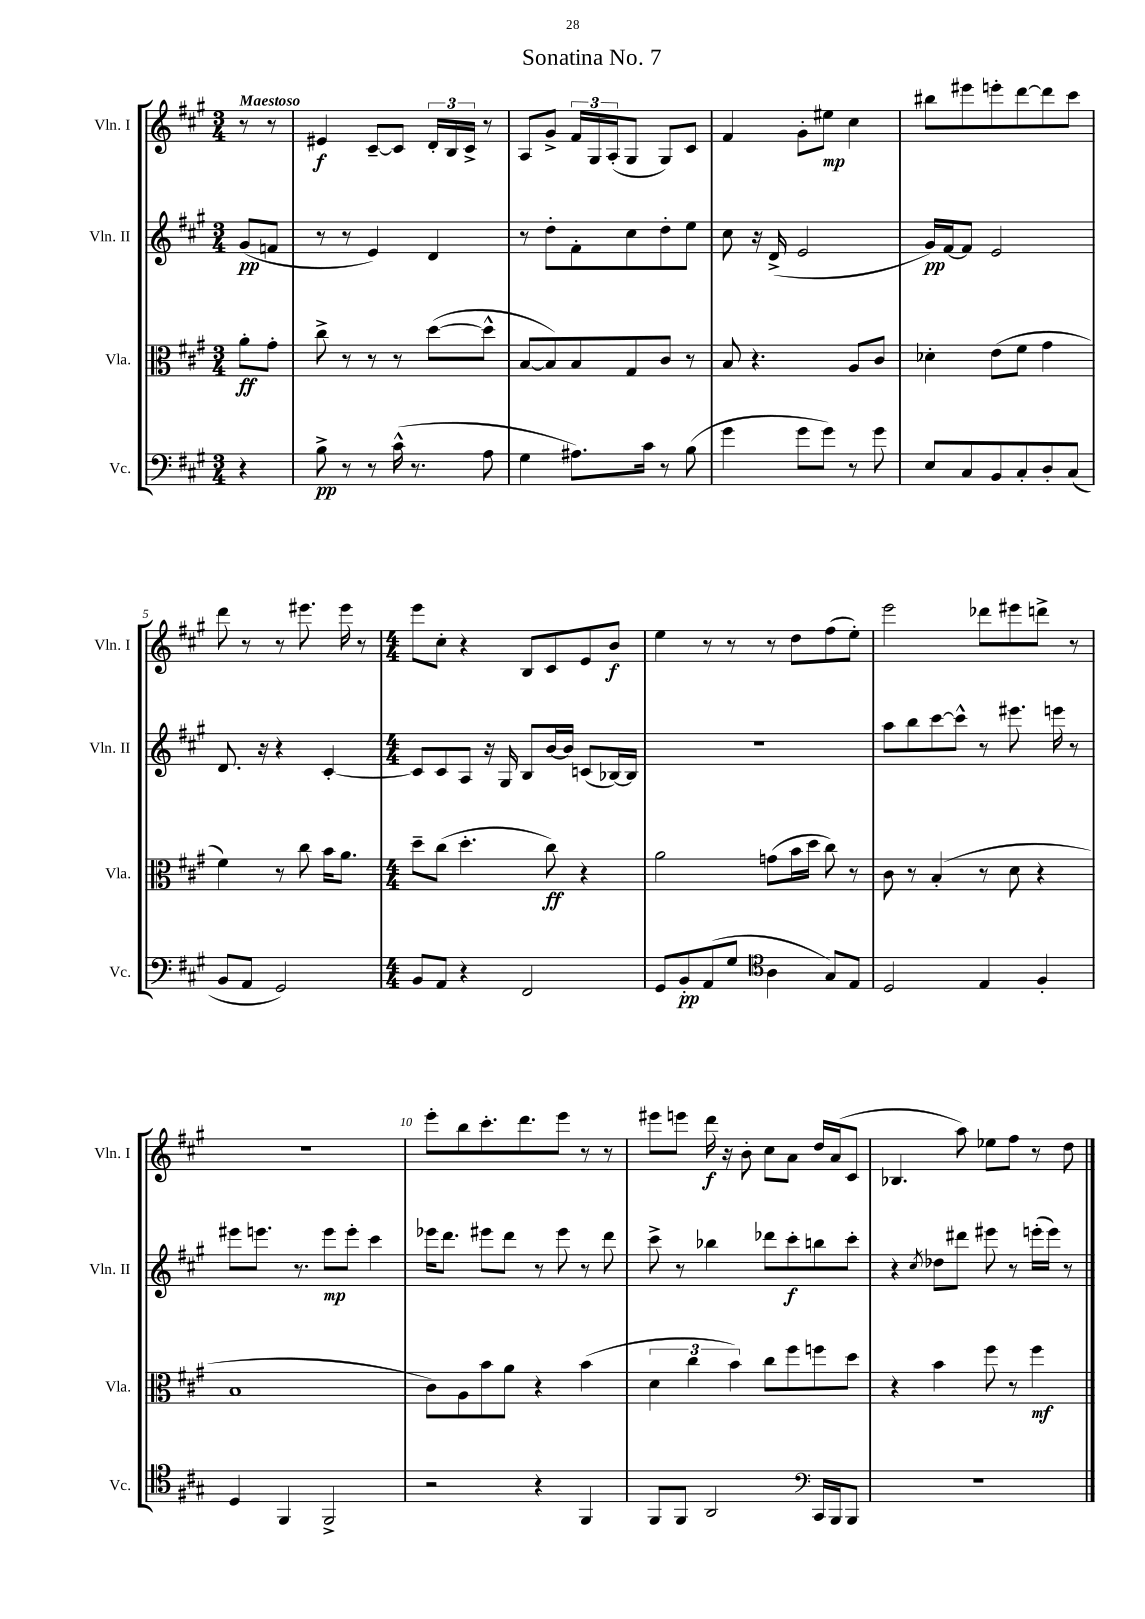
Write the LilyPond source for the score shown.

\header { title = "Sonatina No. 7" }
<<
\new StaffGroup <<
\new Staff = "s0" \with { instrumentName = "Vln. I" shortInstrumentName = "Vln. I" } {
    \clef treble \key a \major \numericTimeSignature \time 3/4 \partial 4 \tempo "Maestoso"
    r8 r8 |
    eis'4\f cis'8~-- cis'8 \tuplet 3/2 { d'16-. b16 cis'16-> } r8 |
    a8 gis'8-> \tuplet 3/2 { fis'16 gis16 a16-.( } gis8 gis8) cis'8 |
    fis'4 gis'8-. eis''8\mp cis''4 |
    bis''8 eis'''8 e'''8-. d'''8~ d'''8 cis'''8 |
    d'''8 r8 r8 eis'''8. eis'''16 r8 |
    \numericTimeSignature \time 4/4 e'''8 cis''8-. r4 b8 cis'8 e'8 b'8\f |
    e''4 r8 r8 r8 d''8 fis''8( e''8-.) |
    e'''2 des'''8 eis'''8 d'''8-> r8 |
    R1 |
    e'''8-. b''8 cis'''8.-. d'''8. e'''8 r8 r8 |
    eis'''8 e'''8 d'''16\f r16 b'8-. cis''8 a'8 d''16 a'16( cis'8 |
    bes4. a''8) ees''8 fis''8 r8 d''8 \bar "|." |
}
\new Staff = "s1" \with { instrumentName = "Vln. II" shortInstrumentName = "Vln. II" } {
    \clef treble \key a \major \numericTimeSignature \time 3/4 \partial 4
    gis'8\pp( f'8 |
    r8 r8 e'4) d'4 |
    r8 d''8-. fis'8-. cis''8 d''8-. e''8 |
    cis''8 r16 d'16->( e'2 |
    gis'16\pp) fis'16~ fis'8 e'2 |
    d'8. r16 r4 cis'4~-. |
    \numericTimeSignature \time 4/4 cis'8 cis'8 a8 r16 gis16 b8 b'16~ b'16 c'8( bes16~) bes16 |
    R1 |
    a''8 b''8 cis'''8~ cis'''8-^ r8 eis'''8. e'''16 r8 |
    eis'''8 e'''8. r8. e'''8\mp e'''8-. cis'''4 |
    ees'''16 d'''8. eis'''8 d'''8 r8 eis'''8 r8 d'''8 |
    cis'''8-> r8 bes''4 des'''8 cis'''8-.\f b''8 cis'''8-. |
    r4 \acciaccatura { cis''8 } des''8 dis'''8 eis'''8 r8 e'''16-.( e'''16) r8 \bar "|." |
}
\new Staff = "s2" \with { instrumentName = "Vla." shortInstrumentName = "Vla." } {
    \clef alto \key a \major \numericTimeSignature \time 3/4 \partial 4
    a'8-.\ff gis'8-. |
    cis''8-> r8 r8 r8 d''8~( d''8-^ |
    b8~ b8) b8 gis8 cis'8 r8 |
    b8 r4. a8 cis'8 |
    des'4-. e'8( fis'8 gis'4 |
    fis'4) r8 cis''8 b'16 a'8. |
    \numericTimeSignature \time 4/4 d''8-- cis''8( d''4.-. cis''8\ff) r4 |
    a'2 g'8( b'16 d''16 cis''8) r8 |
    cis'8 r8 b4-.( r8 d'8 r4 |
    b1 |
    cis'8) a8 b'8 a'8 r4 b'4( |
    \tuplet 3/2 { d'4 cis''4 b'4) } cis''8 fis''8 f''8 d''8 |
    r4 b'4 fis''8 r8 fis''4\mf \bar "|." |
}
\new Staff = "s3" \with { instrumentName = "Vc." shortInstrumentName = "Vc." } {
    \clef bass \key a \major \numericTimeSignature \time 3/4 \partial 4
    r4 |
    b8->\pp r8 r8 cis'16-^( r8. a8 |
    gis4 ais8.) cis'16 r8 b8( |
    gis'4 gis'8 gis'8) r8 gis'8 |
    e8 cis8 b,8 cis8-. d8-. cis8( |
    b,8 a,8 gis,2) |
    \numericTimeSignature \time 4/4 b,8 a,8 r4 fis,2 |
    gis,8 b,8-.\pp a,8( gis8 \clef tenor a4 gis8) e8 |
    d2 e4 fis4-. |
    d4 fis,4 fis,2-> |
    r2 r4 fis,4 |
    fis,8 fis,8 a,2 \clef bass cis,16 b,,16 b,,8 |
    R1 \bar "|." |
}
>>
>>
\layout { \context { \Score \override BarNumber.break-visibility = ##(#f #t #t) barNumberVisibility = #(every-nth-bar-number-visible 5) } }
